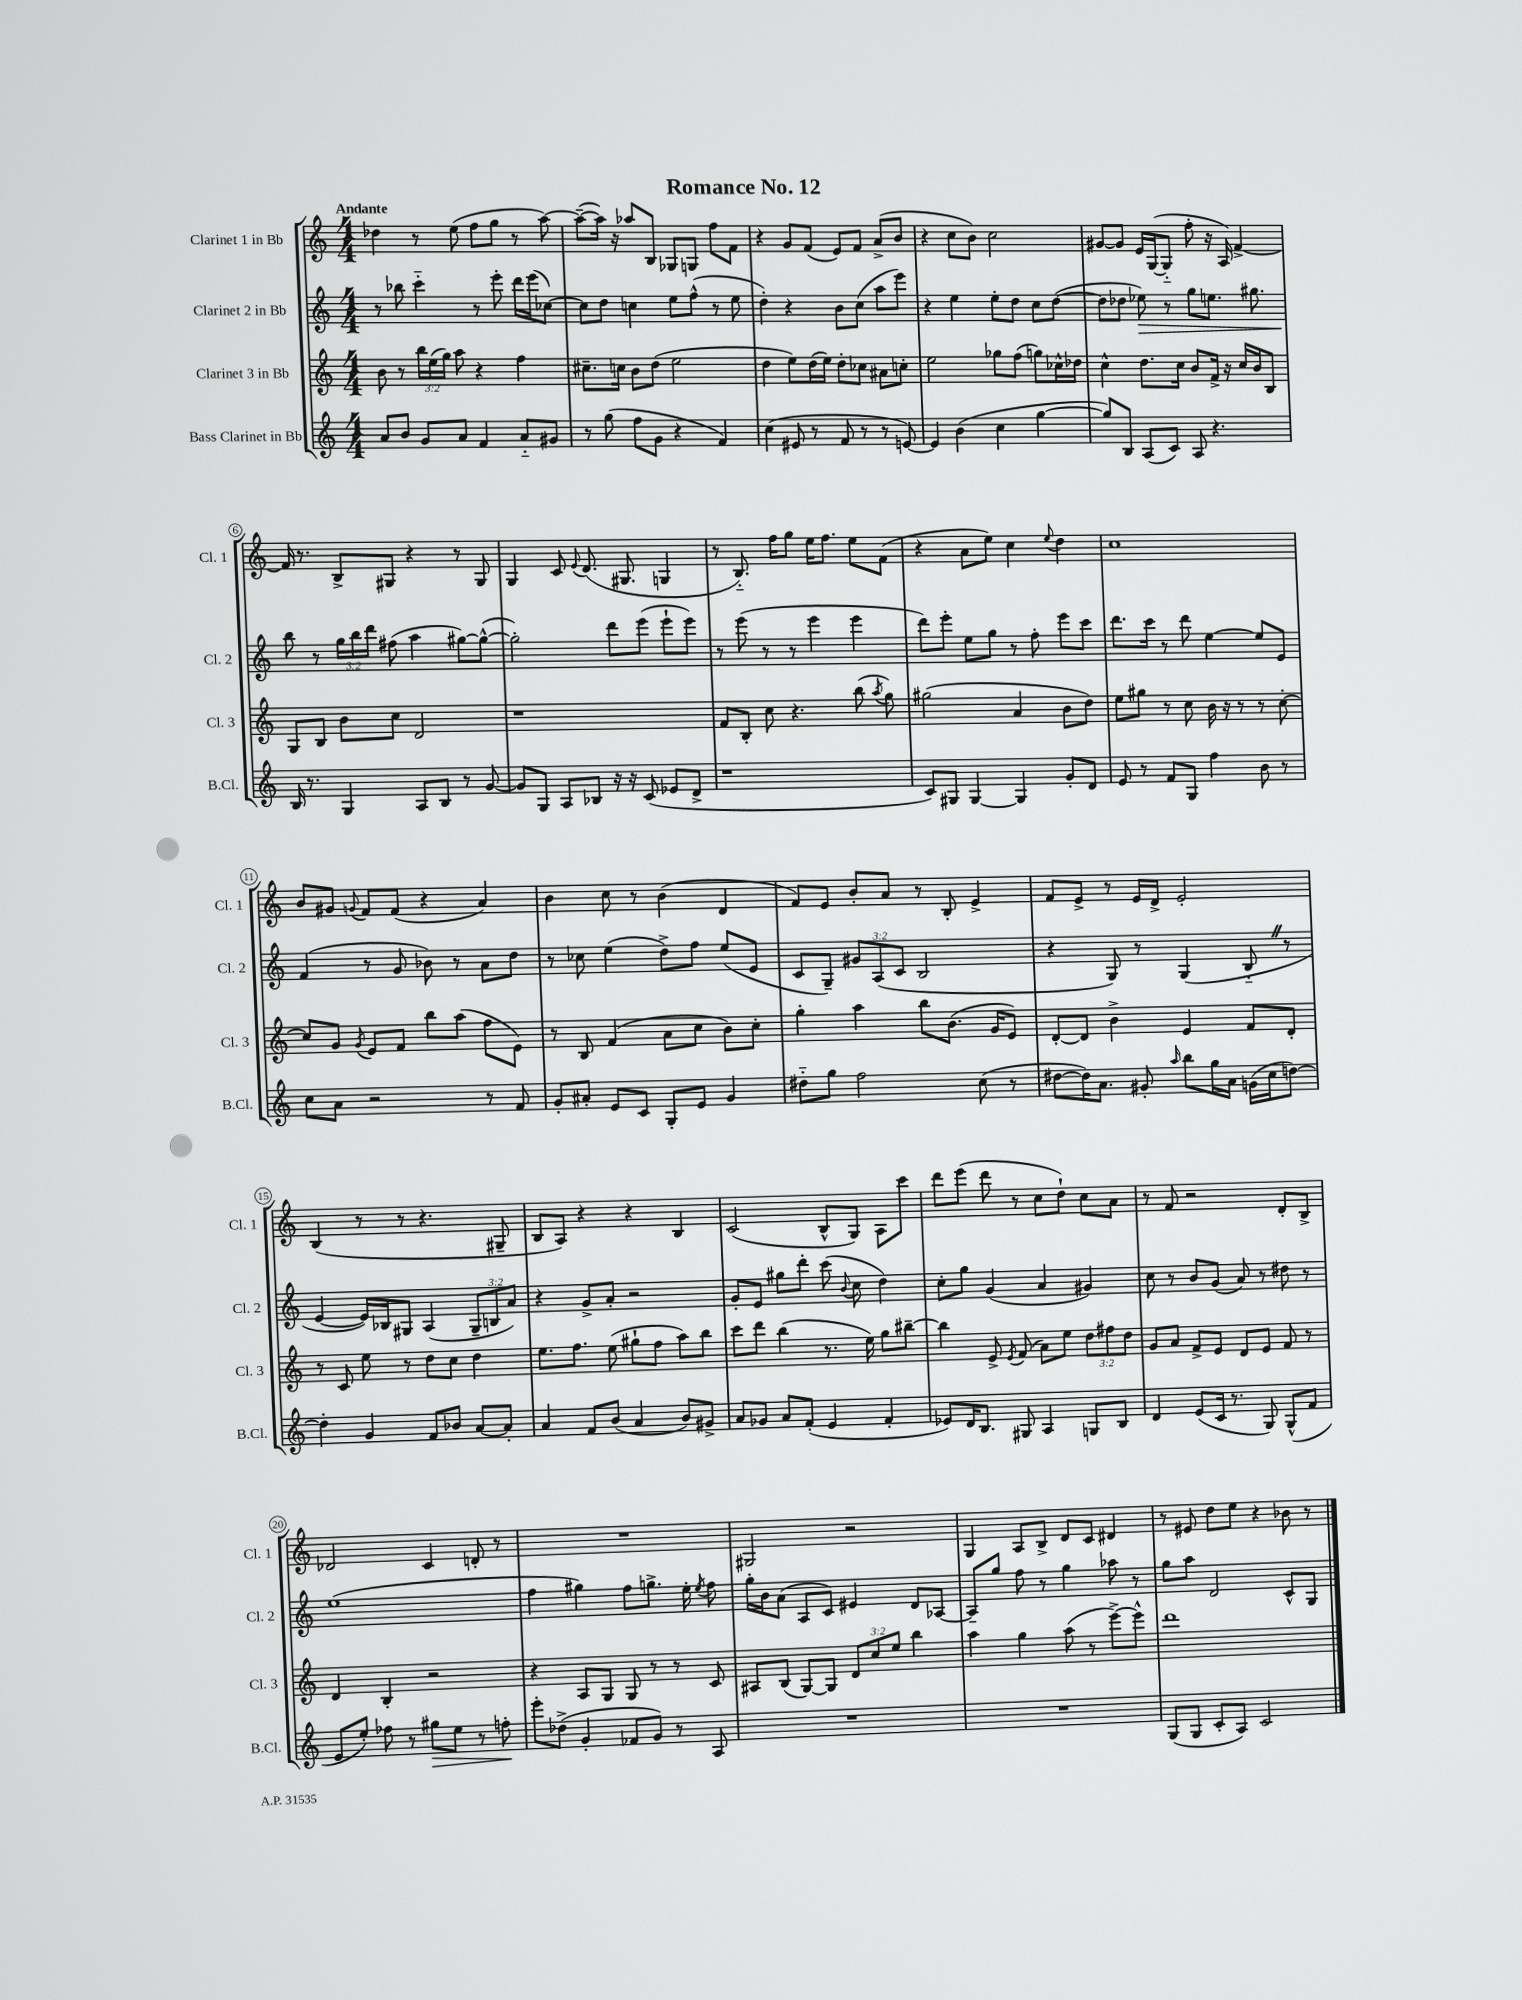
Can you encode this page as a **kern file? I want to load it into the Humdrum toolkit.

**kern	**kern	**kern	**kern
*staff4	*staff3	*staff2	*staff1
*clefG2	*clefG2	*clefG2	*clefG2
*k[]	*k[]	*k[]	*k[]
*M4/4	*M4/4	*M4/4	*M4/4
8a	8b	8r	4dd-
8b	8r	8bb-	.
8g	24bb	4ccc'~	8r
.	(24ee	.	.
.	24gg)	.	.
8a	8aa	.	(8ee
4f	4r	8r	8ff
.	.	8eee'	8gg
8a'~	4ff	16ddd	8r
.	.	(16eee	.
8g#	.	[8cc-)	[8aa)
=	=	=	=
8r	8.cc#~	8cc-]	(8aa~_
(8gg	.	8dd	16aa])
.	16cc	.	16r
8ff	8b	4cc	8aa-
8g	(8dd	.	8B
4r	2ee	8ee	8G-
.	.	(8ff^^	8G
4f)	.	8r	8ff
.	.	8ee	8f
=	=	=	=
(4cc	4dd	4dd')	4r
8e#	8ee)	4r	8g
8r	(16dd	.	(8f
.	16ee)	.	.
8f	8dd'	8b	8e)
8r	8cc-	(8cc	8f
8r	8a#	8aa	(8a^
[8e)	8cc'	8eee)	8b
=	=	=	=
4e]	2ee	4r	4r
(4b	.	4ee	8cc
.	.	.	8b)
4cc	8gg-	8ee'	2cc
.	(8ff	8dd	.
[4gg	8gg)	8cc	.
.	16cc-^^	([8dd	.
.	16dd-	.	.
=	=	=	=
8gg])	4cc^^	8dd]	[8g#
8B	.	8dd-	8g#]
(8A	8.dd	8ee-)	16e
.	.	.	([16G
8c)	.	8r	8G'~]
.	16cc	.	.
8A	8b	8gg	8ff'
4.r	16f^	8.ee	16r
.	16r	.	16A)
.	16cc	.	[4f^
.	16b	8.gg#	.
.	8B	.	.
=	=	=	=
16B	8G	8bb	16f]
8.r	.	.	8.r
.	8B	8r	.
4G	8b	24gg	8B^
.	.	24bb	.
.	.	24ddd	.
.	8cc	(8ff#	8G#
8A	2d	4aa	4r
8B	.	.	.
8r	.	[8gg#)	8r
[8g	.	(8gg#^^_	8G#
=	=	=	=
8g]	1r	2gg#'])	4G
8G	.	.	.
8A	.	.	8c
.	.	.	8qqe
8B-	.	.	(8.d
16r	.	8ddd	.
16r	.	.	8.G#
(8c	.	(8eee	.
8e-	.	8eee`	4G
8d^	.	8eee)	.
=	=	=	=
1r	8f	8r	8r
.	8B'	(8eee	8.B'~)
.	8cc	8r	.
.	.	.	16ff
.	4.r	8r	8gg
.	.	4eee	16ee
.	.	.	8.ff
.	(8bb	4eee	8ee
.	8qaa	.	.
.	8gg)	.	(8f
=	=	=	=
8c)	(2gg#	8ddd)	4r
8G#	.	8eee'	.
[4G#	.	8ee	8a
.	.	8gg	8ee)
4G#]	4a	8r	4cc
.	.	8ff'	.
.	.	.	8qqee
8g'	8b	8eee	4dd
8d	8dd)	8ccc	.
=	=	=	=
8e	8ee	8.ddd	1cc
8r	8gg#	.	.
.	.	16ccc	.
8f	8r	8r	.
8G	8cc	8ddd	.
4ff	16b	[4ee	.
.	16r	.	.
.	8r	.	.
8b	8r	8ee]	.
8r	[8cc'	8e	.
=	=	=	=
8cc	8cc]	(4f	8b
8a	8g	.	8g#
.	8qg	.	8qqg
2r	8e	8r	8f
.	8f	8g	(8f
.	8bb	8b-)	4r
.	(8aa	8r	.
8r	8ff	8a	4a)
8f	8e)	8dd	.
=	=	=	=
8g'	8r	8r	4b
8a#'	8B	8cc-	.
8e	(4f	(4ee	8cc
8c	.	.	8r
8G'	8a	8dd^)	(4b
8e	8cc	8ff	.
4g	8b)	(8ee	4d
.	8cc'	8e	.
=	=	=	=
8dd#'~	4gg'	8c	8f)
8gg	.	8G~)	8e
2ff	4aa	12g#	8b'
.	.	(12A	.
.	.	.	8a
.	.	12c	.
.	8bb	2B	8r
.	(8.b	.	8B'
(8cc	.	.	4e^
.	16g	.	.
8r	8e)	.	.
=	=	=	=
[8dd#	[8d'	4r	8f
16dd#])	8d]	.	8e^
8.a	.	.	.
.	4b^	8G)	8r
8g#'	.	8r	16e
.	.	.	16d^
16qqaa	.	.	.
8bb	4e	(4G	2e'
16gg	.	.	.
16a	.	.	.
(16g	8f	8B'~	.
16cc	.	.	.
[8dd)	8d'	8r	.
=	=	=	=
4dd']	8r	[4e	(4B
.	8c	.	.
4g	8ee	16e])	8r
.	.	16B-	.
.	8r	8G#	8r
8f	8dd	(4A	4.r
8b-	8cc	.	.
[8a	4dd	12G#~	.
.	.	12B	.
8a']	.	.	8G#~
.	.	12a)	.
=	=	=	=
4a	8.ee	4r	8B
.	.	.	8A)
.	8.ff	.	.
8f	.	8g^	4r
(8b	(8ee	8a'	.
4a	8gg#`	2r	4r
.	8ff	.	.
8b)	8aa)	.	4B
8g#^	8bb	.	.
=	=	=	=
8a	8ccc	8g'	(2c
8g-	8ddd	8e	.
8a	(4bb	8gg#	.
(8f'	.	8ddd'	.
4e	8.r	(8ccc	8B^^
.	.	8qqb	.
.	.	8cc	8G)
.	16ee)	.	.
4f'	8gg	4dd)	8A
.	[8bb#~	.	8ccc
=	=	=	=
8e-)	4bb#]	8cc'	8ddd
16d	.	8gg	(8eee
8.B	.	.	.
.	8e^	(4g	8ddd
.	8qe	.	.
8G#	(8f	.	8r
4A	8a)	4a	8cc
.	8ee	.	8dd`)
8G	12dd	4g#)	8cc
.	12ff#	.	.
8B	.	.	8a
.	12dd	.	.
=	=	=	=
4d	8g	8cc	8r
.	8a	8r	8f
(8e	8f^	8b	2r
16c	8e	(8g	.
8.r	.	.	.
.	8d	8a)	.
8G)	8e	8r	.
(8G^^	8f	8dd#	8d'
8f	8r	8r	8B^
=	=	=	=
8e	4d	(1ee	2d-
8ee')	.	.	.
8ff-	4B'	.	.
8r	.	.	.
8gg#	2r	.	4c
8ee	.	.	.
8r	.	.	8d'
8ff'	.	.	8r
=	=	=	=
8eee'	4r	4ff	1r
(8dd-^	.	.	.
4g'	8A	4gg#)	.
.	8G	.	.
8f-	8G	8ff	.
8g)	8r	8.gg^	.
8r	8r	.	.
.	.	16ee'	.
.	.	8qee	.
8A	8c	8ff	.
=	=	=	=
1r	8A#	16gg'	2G#
.	.	16b	.
.	(8B	(8a	.
.	[8G)	8A	.
.	8G]	8c)	.
.	12d	4e#	2r
.	12cc	.	.
.	12ee	.	.
.	4bb	8d	.
.	.	[8A-	.
=	=	=	=
1r	4aa	8A-~]	4G
.	.	8gg	.
.	4gg	8ff	8A
.	.	8r	8B^
.	(8aa	4gg	8d
.	8r	.	8c
.	[8eee^)	8aa-	4d#
.	8eee^^]	8r	.
=	=	=	=
(8G	1ddd	8gg	8r
8G	.	8aa	8e#
8c'	.	2d	8dd
8A)	.	.	8ee
2c	.	.	4r
.	.	8c^^	8b-
.	.	8G	8r
==	==	==	==
*-	*-	*-	*-
